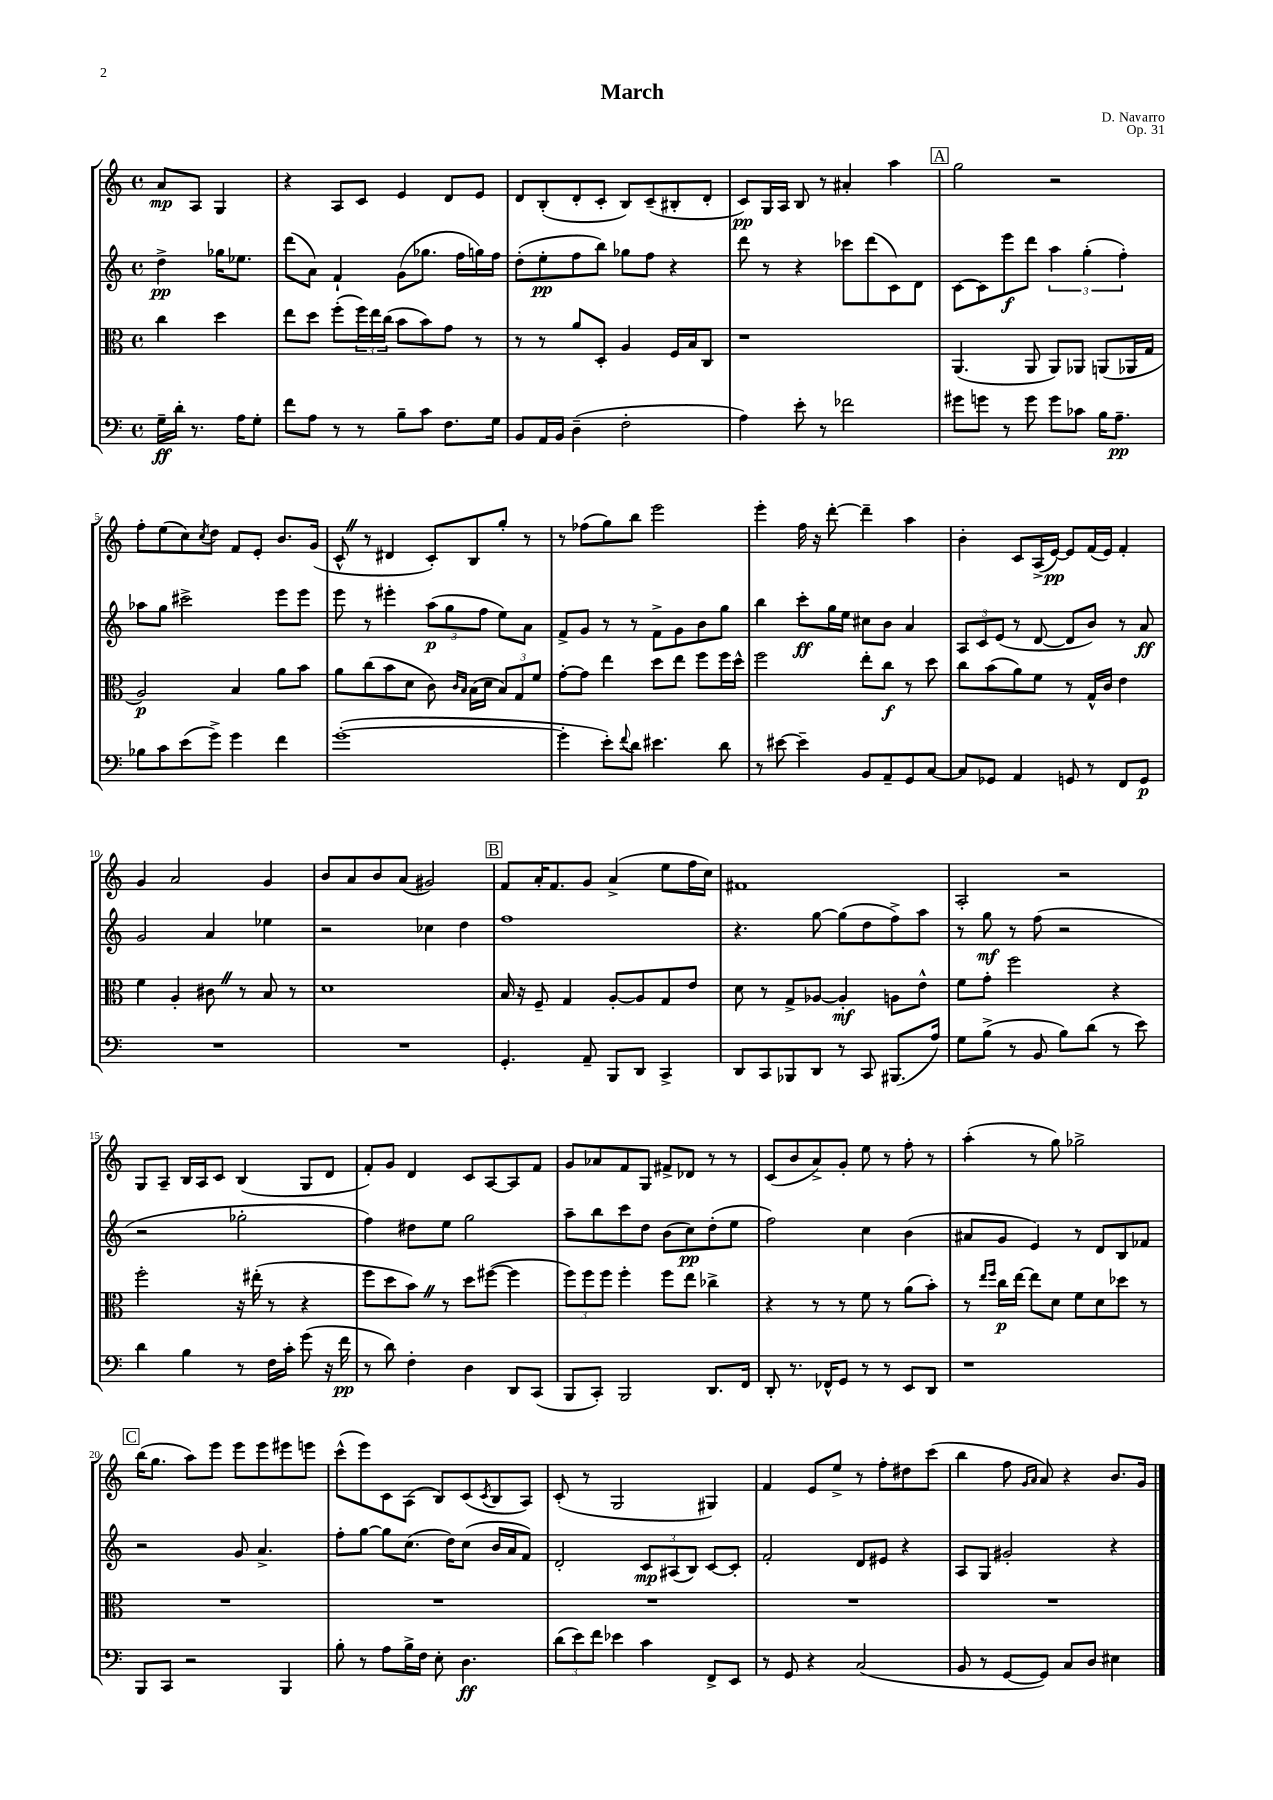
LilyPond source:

\header { title = "March" composer = "D. Navarro" opus = "Op. 31" }
<<
\new StaffGroup <<
\new Staff = "s0" {
    \clef treble \key c \major \defaultTimeSignature \time 4/4 \partial 2
    a'8\mp a8 g4 |
    r4 a8 c'8 e'4 d'8 e'8 |
    d'8 b8-.( d'8-. c'8-. b8) c'8--( bis8-. d'8-. |
    c'8\pp) g16 a16 b8 r8 ais'4-. a''4 |
    \mark \markup { \box "A" } g''2 r2 |
    f''8-. e''8( c''8) \acciaccatura { c''8 } d''8 f'8 e'8-. b'8. g'16( |
    c'8-^ \once \override BreathingSign.text = \markup { \musicglyph "scripts.caesura.straight" } \breathe r8 dis'4 c'8-.) b8 g''8-. r8 |
    r8 fes''8( g''8) b''8 e'''2 |
    e'''4-. f''16 r16 d'''8~-. d'''4-- a''4 |
    b'4-. c'8 a16->( e'16~\pp) e'8 f'16( e'16) f'4-. |
    g'4 a'2 g'4 |
    b'8 a'8 b'8 a'8( gis'2) |
    \mark \markup { \box "B" } f'8 a'16-. f'8. g'8 a'4->( e''8 f''16 c''16) |
    fis'1 |
    a2-. r2 |
    g8 a8-- b16 a16 c'8 b4( g8 d'8 |
    f'8-.) g'8 d'4 c'8 a8~ a8 f'8 |
    g'8 aes'8 f'8 g8 fis'8-> des'8 r8 r8 |
    c'8( b'8 a'8->) g'8-. e''8 r8 f''8-. r8 |
    a''4-.( r8 g''8) ges''2-> |
    \mark \markup { \box "C" } b''16( g''8. a''8) e'''8 e'''8 e'''8 eis'''8 e'''8 |
    c'''8-^( e'''8) c'8 a8( b8) c'8( \acciaccatura { c'8 } b8 a8) |
    c'8-.( r8 g2 gis4) |
    f'4 e'8 e''8-> r8 f''8-. dis''8 c'''8( |
    b''4 f''8 \grace { g'16 a'16 } a'8) r4 b'8. g'16 \bar "|." |
}
\new Staff = "s1" {
    \clef treble \key c \major \defaultTimeSignature \time 4/4 \partial 2
    d''4->\pp ges''16 ees''8. |
    d'''8( a'8) f'4-! g'8( ges''8. f''16 g''16) f''16 |
    d''8-.( e''8-.\pp f''8 b''8) ges''8 f''8 r4 |
    d'''8 r8 r4 ces'''8 d'''8( c'8) d'8 |
    \mark \markup { \box "A" } c'8~ c'8 e'''8\f d'''8 \tuplet 3/2 { a''4 g''4-.( f''4-.) } |
    aes''8 g''8 cis'''2-> e'''8 e'''8 |
    e'''8 r8 eis'''4-. \tuplet 3/2 { a''8\p( g''8 f''8 } e''8) a'8 |
    f'8-> g'8 r8 r8 f'8-> g'8 b'8 g''8 |
    b''4 c'''8-.\ff g''16 e''16 cis''8 b'8 a'4 |
    \tuplet 3/2 { a8 c'8 e'8( } r8 d'8~ d'8 b'8) r8 a'8\ff |
    g'2 a'4 ees''4 |
    r2 ces''4 d''4 |
    \mark \markup { \box "B" } f''1 |
    r4. g''8~ g''8( d''8 f''8->) a''8 |
    r8 g''8\mf r8 f''8( r2 |
    r2 ges''2-. |
    f''4) dis''8 e''8 g''2 |
    a''8-- b''8 c'''8 d''8 b'8( c''8\pp) d''8-.( e''8 |
    f''2) c''4 b'4( |
    ais'8 g'8 e'4) r8 d'8 b8 fes'8 |
    \mark \markup { \box "C" } r2 g'8 a'4.-> |
    f''8-. g''8~ g''8 c''8.( d''16) c''8( b'16 a'16 f'8) |
    d'2-. \tuplet 3/2 { c'8\mp ais8( b8) } c'8~ c'8-. |
    f'2-. d'8 eis'8 r4 |
    a8 g8 gis'2-. r4 \bar "|." |
}
\new Staff = "s2" {
    \clef alto \key c \major \defaultTimeSignature \time 4/4 \partial 2
    c''4 d''4 |
    e''8 d''8 f''8-.( \tuplet 3/2 { f''16) e''16 c''16( } b'8 b'8) g'8 r8 |
    r8 r8 a'8 d8-. a4 f16 b16 c8 |
    r1 |
    \mark \markup { \box "A" } a,4.( a,8 a,8) aes,8 a,8( aes,16 g16 |
    a2\p) b4 a'8 b'8 |
    a'8 c''8( b'8 d'8 c'8) \grace { c'16 b16 } b16( d'16 \tuplet 3/2 { b8) g8 f'8 } |
    g'8~-. g'8 e''4 d''8 e''8 f''8 f''16 d''16-^ |
    f''2 e''8-. c''8\f r8 d''8 |
    c''8 b'8( a'8) f'8 r8 g16-^ c'16 e'4 |
    f'4 a4-. cis'8 \once \override BreathingSign.text = \markup { \musicglyph "scripts.caesura.straight" } \breathe r8 b8 r8 |
    d'1 |
    \mark \markup { \box "B" } b16 r16 f8-- g4 a8~-. a8 g8 e'8 |
    d'8 r8 g8-> aes8~ aes4-.\mf a8 e'8-^ |
    f'8 g'8-. f''2 r4 |
    f''2-. r16 eis''16-.( r8 r4 |
    f''8 d''8 b'8) \once \override BreathingSign.text = \markup { \musicglyph "scripts.caesura.straight" } \breathe r8 d''8 fis''8~( fis''4 |
    \tuplet 3/2 { f''8) f''8 f''8 } f''4-. f''8 e''8 ces''4-> |
    r4 r8 r8 f'8 r8 a'8( b'8-.) |
    r8 \grace { e''16 f''16 } c''16\p e''16~ e''8 d'8 f'8 d'8 des''8 r8 |
    \mark \markup { \box "C" } R1 |
    R1 |
    R1 |
    R1 |
    R1 \bar "|." |
}
\new Staff = "s3" {
    \clef bass \key c \major \defaultTimeSignature \time 4/4 \partial 2
    g16--\ff d'16-. r8. a16 g8-. |
    f'8 a8 r8 r8 b8-- c'8 f8. g16 |
    b,8 a,16 b,16 d4--( f2-. |
    a4) e'8-. r8 fes'2 |
    \mark \markup { \box "A" } gis'8 g'8 r8 g'8 g'8 ces'8 b16 a8.--\pp |
    bes8 c'8 e'8( g'8->) g'4 f'4 |
    g'1~-.( |
    g'4-. e'8-.) \appoggiatura { f'8 } d'8 eis'4. d'8 |
    r8 eis'8~ eis'4-- b,8 a,8-- g,8 c8~ |
    c8 ges,8 a,4 g,8 r8 f,8 g,8\p |
    R1 |
    R1 |
    \mark \markup { \box "B" } g,4.-. a,8-- b,,8 d,8 c,4-> |
    d,8 c,8 bes,,8 d,8 r8 c,8 bis,,8.( a16) |
    g8 b8->( r8 b,8 b8) d'8( r8 e'8) |
    d'4 b4 r8 f16 c'16-. g'8( r16 f'16\pp |
    r8 d'8) f4-. d4 d,8 c,8( |
    b,,8 c,8-.) b,,2 d,8. f,16 |
    d,8-. r8. fes,16-^ g,8 r8 r8 e,8 d,8 |
    r1 |
    \mark \markup { \box "C" } b,,8 c,8 r2 b,,4 |
    b8-. r8 a8 b16-> f16 e8-. d4.\ff |
    \tuplet 3/2 { d'8( e'8) f'8 } ees'4 c'4 f,8-> e,8 |
    r8 g,8 r4 c2( |
    b,8 r8 g,8~ g,8) c8 d8 eis4 \bar "|." |
}
>>
>>
